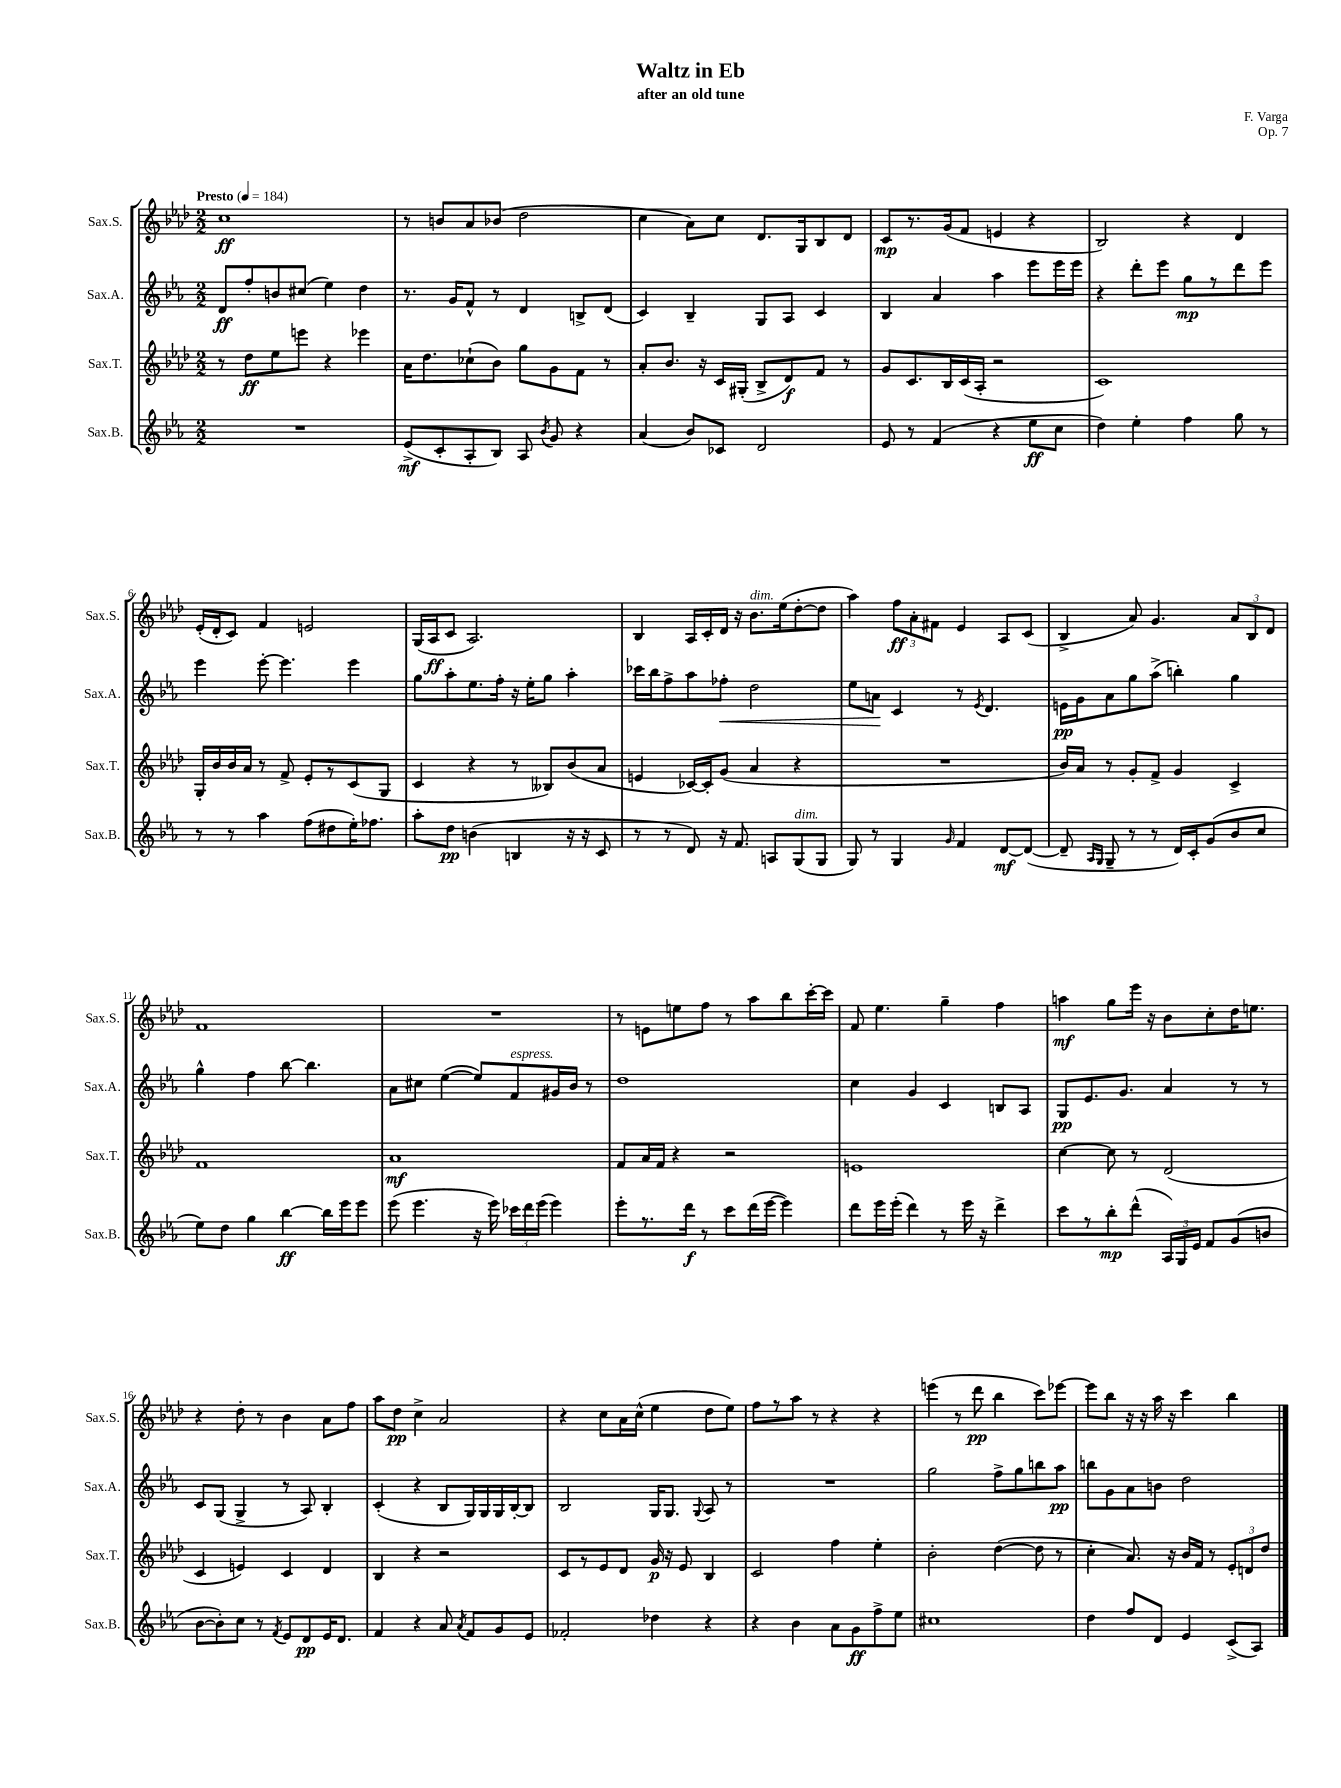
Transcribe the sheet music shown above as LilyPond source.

\header { title = "Waltz in Eb" composer = "F. Varga" subtitle = "after an old tune" opus = "Op. 7" }
<<
\new StaffGroup <<
\new Staff = "s0" \with { instrumentName = "Sax.S." shortInstrumentName = "Sax.S." } {
    \clef treble \key aes \major \numericTimeSignature \time 2/2 \tempo "Presto" 4 = 184
    \autoBeamOff c''1\ff |
    r8 b'8[ aes'8 bes'8]( des''2 |
    c''4 aes'8[) c''8] des'8.[ g16 bes8 des'8] |
    c'8[\mp r8. g'16( f'8] e'4 r4 |
    bes2) r4 des'4 |
    ees'16[-.( des'16-. c'8]) f'4 e'2 |
    g16[( aes16\ff c'8] aes2.) |
    bes4 aes16[ c'16-. des'16] r16 bes'8.[^\markup { \italic "dim." } ees''16( des''8~-. des''8] |
    aes''4) \tuplet 3/2 { f''8[\ff aes'8-. fis'8] } ees'4 aes8[ c'8]( |
    bes4-> aes'8) g'4. \tuplet 3/2 { aes'8[ bes8 des'8] } |
    f'1 |
    R1 |
    r8 e'8[ e''8 f''8] r8 aes''8[ bes''8 c'''16~-. c'''16] |
    f'8 ees''4. g''4-- f''4 |
    a''4\mf g''8[ ees'''16] r16 bes'8[ c''8-. des''16 e''8.] |
    r4 des''8-. r8 bes'4 aes'8[ f''8] |
    aes''8[ des''8]\pp c''4-> aes'2 |
    r4 c''8[ aes'16 c''16]-^( ees''4 des''8[ ees''8]) |
    f''8[ r8 aes''8] r8 r4 r4 |
    e'''4( r8 des'''8\pp bes''4 c'''8[) ees'''8]~ |
    ees'''8[ bes''8] r16 r16 aes''16 r16 c'''4 bes''4 \bar "|." |
}
\new Staff = "s1" \with { instrumentName = "Sax.A." shortInstrumentName = "Sax.A." } {
    \clef treble \key ees \major \numericTimeSignature \time 2/2
    \autoBeamOff d'8[\ff f''8-. b'8 cis''8]( ees''4) d''4 |
    r8. g'16[ f'8]-^ r8 d'4 b8[-> d'8]( |
    c'4) bes4-- g8[ aes8] c'4 |
    bes4 aes'4 aes''4 ees'''8[ ees'''16 ees'''16] |
    r4 d'''8[-. ees'''8] g''8[\mp r8 d'''8 ees'''8] |
    ees'''4 ees'''8~-. ees'''4. ees'''4 |
    g''8[ aes''8-. ees''8. f''16]-. r16 ees''16[-. g''8] aes''4-. |
    ces'''16[ bes''16 f''8-> aes''8 fes''8]-.\< d''2 |
    ees''8[ a'8]\! c'4 r8 \acciaccatura { ees'8 } d'4. |
    e'16[\pp g'16 aes'8 g''8 aes''8]->( b''4-.) g''4 |
    g''4-^ f''4 bes''8~ bes''4. |
    aes'8[ cis''8] ees''4~( ees''8[) f'8^\markup { \italic "espress." } gis'16 bes'16] r8 |
    d''1 |
    c''4 g'4 c'4 b8[ aes8] |
    g8[\pp ees'8. g'8.] aes'4 r8 r8 |
    c'8[ g8]( g4-> r8 aes8) bes4-. |
    c'4-.( r4 bes8[ g16) g16 g16 bes16~-. bes8] |
    bes2 g16[ g8.] \appoggiatura { g8 } aes8 r8 |
    R1 |
    g''2 f''8[-> g''8 b''8 aes''8]\pp |
    b''8[ g'8 aes'8 b'8] d''2 \bar "|." |
}
\new Staff = "s2" \with { instrumentName = "Sax.T." shortInstrumentName = "Sax.T." } {
    \clef treble \key aes \major \numericTimeSignature \time 2/2
    \autoBeamOff r8 des''8[\ff ees''8 e'''8] r4 ees'''4 |
    aes'16[ des''8. ces''8-!( bes'8]) g''8[ g'8 f'8] r8 |
    aes'8[-. bes'8.] r16 c'16[ gis16]-.( bes8[-> des'8\f) f'8] r8 |
    g'8[ c'8. bes16 c'16( aes16]-. r2 |
    c'1) |
    g16[-. bes'16 bes'16 aes'16] r8 f'8-> ees'8[-. r8 c'8( g8] |
    c'4 r4 r8 beses8[) bes'8( aes'8] |
    e'4 ces'16[~) ces'16-. g'8]( aes'4 r4 |
    R1 |
    bes'16[) aes'16] r8 g'8[-. f'8]-> g'4 c'4-> |
    f'1 |
    aes'1\mf |
    f'8[ aes'16 f'16] r4 r2 |
    e'1 |
    c''4~ c''8 r8 des'2( |
    c'4 e'4) c'4 des'4 |
    bes4 r4 r2 |
    c'8[ r8 ees'8 des'8] g'16\p r16 ees'8 bes4 |
    c'2 f''4 ees''4-. |
    bes'2-. des''4~( des''8 r8 |
    c''4-. aes'8.) r16 bes'16[ f'16] r8 \tuplet 3/2 { ees'8[-. d'8 des''8] } \bar "|." |
}
\new Staff = "s3" \with { instrumentName = "Sax.B." shortInstrumentName = "Sax.B." } {
    \clef treble \key ees \major \numericTimeSignature \time 2/2
    \autoBeamOff R1 |
    ees'8[->\mf( c'8-. aes8-. bes8]) aes8 \acciaccatura { bes'8 } g'8 r4 |
    aes'4( bes'8[) ces'8] d'2 |
    ees'8 r8 f'4( r4 ees''8[\ff c''8] |
    d''4) ees''4-. f''4 g''8 r8 |
    r8 r8 aes''4 f''8[( dis''8 ees''16-.) fes''8.] |
    aes''8[-. d''8]\pp b'4( b4 r16 r16 c'8 |
    r8 r8 d'8) r16 f'8. a8[ g8^\markup { \italic "dim." }( g8] |
    g8) r8 g4 \grace { g'16 } f'4 d'8[~\mf d'8]~( |
    d'8-- \grace { aes16[ g16] } g8-- r8 r8 d'16[) c'16-. g'8( bes'8 c''8] |
    ees''8[) d''8] g''4 bes''4~\ff bes''16[ ees'''16 ees'''8] |
    ees'''8( ees'''4. r16 ees'''16) \tuplet 3/2 { ces'''16[ d'''16 ees'''16]( } ees'''4) |
    ees'''8[-. r8. d'''16]\f r8 c'''8[ d'''16( ees'''16]~ ees'''4) |
    d'''8[ ees'''16 ees'''16]-.( d'''4) r8 ees'''16 r16 d'''4-> |
    c'''8[ r8 bes''8-.\mp d'''8]-^( \tuplet 3/2 { aes16[) g16 ees'16] } f'8[ g'8( b'8] |
    bes'8[~ bes'8-.) c''8] r8 \acciaccatura { f'8 } ees'8[ d'8\pp ees'16 d'8.] |
    f'4 r4 aes'8 \acciaccatura { aes'8 } f'8[ g'8 ees'8] |
    fes'2-. des''4 r4 |
    r4 bes'4 aes'8[ g'8\ff f''8-> ees''8] |
    cis''1 |
    d''4 f''8[ d'8] ees'4 c'8[->( aes8]) \bar "|." |
}
>>
>>
